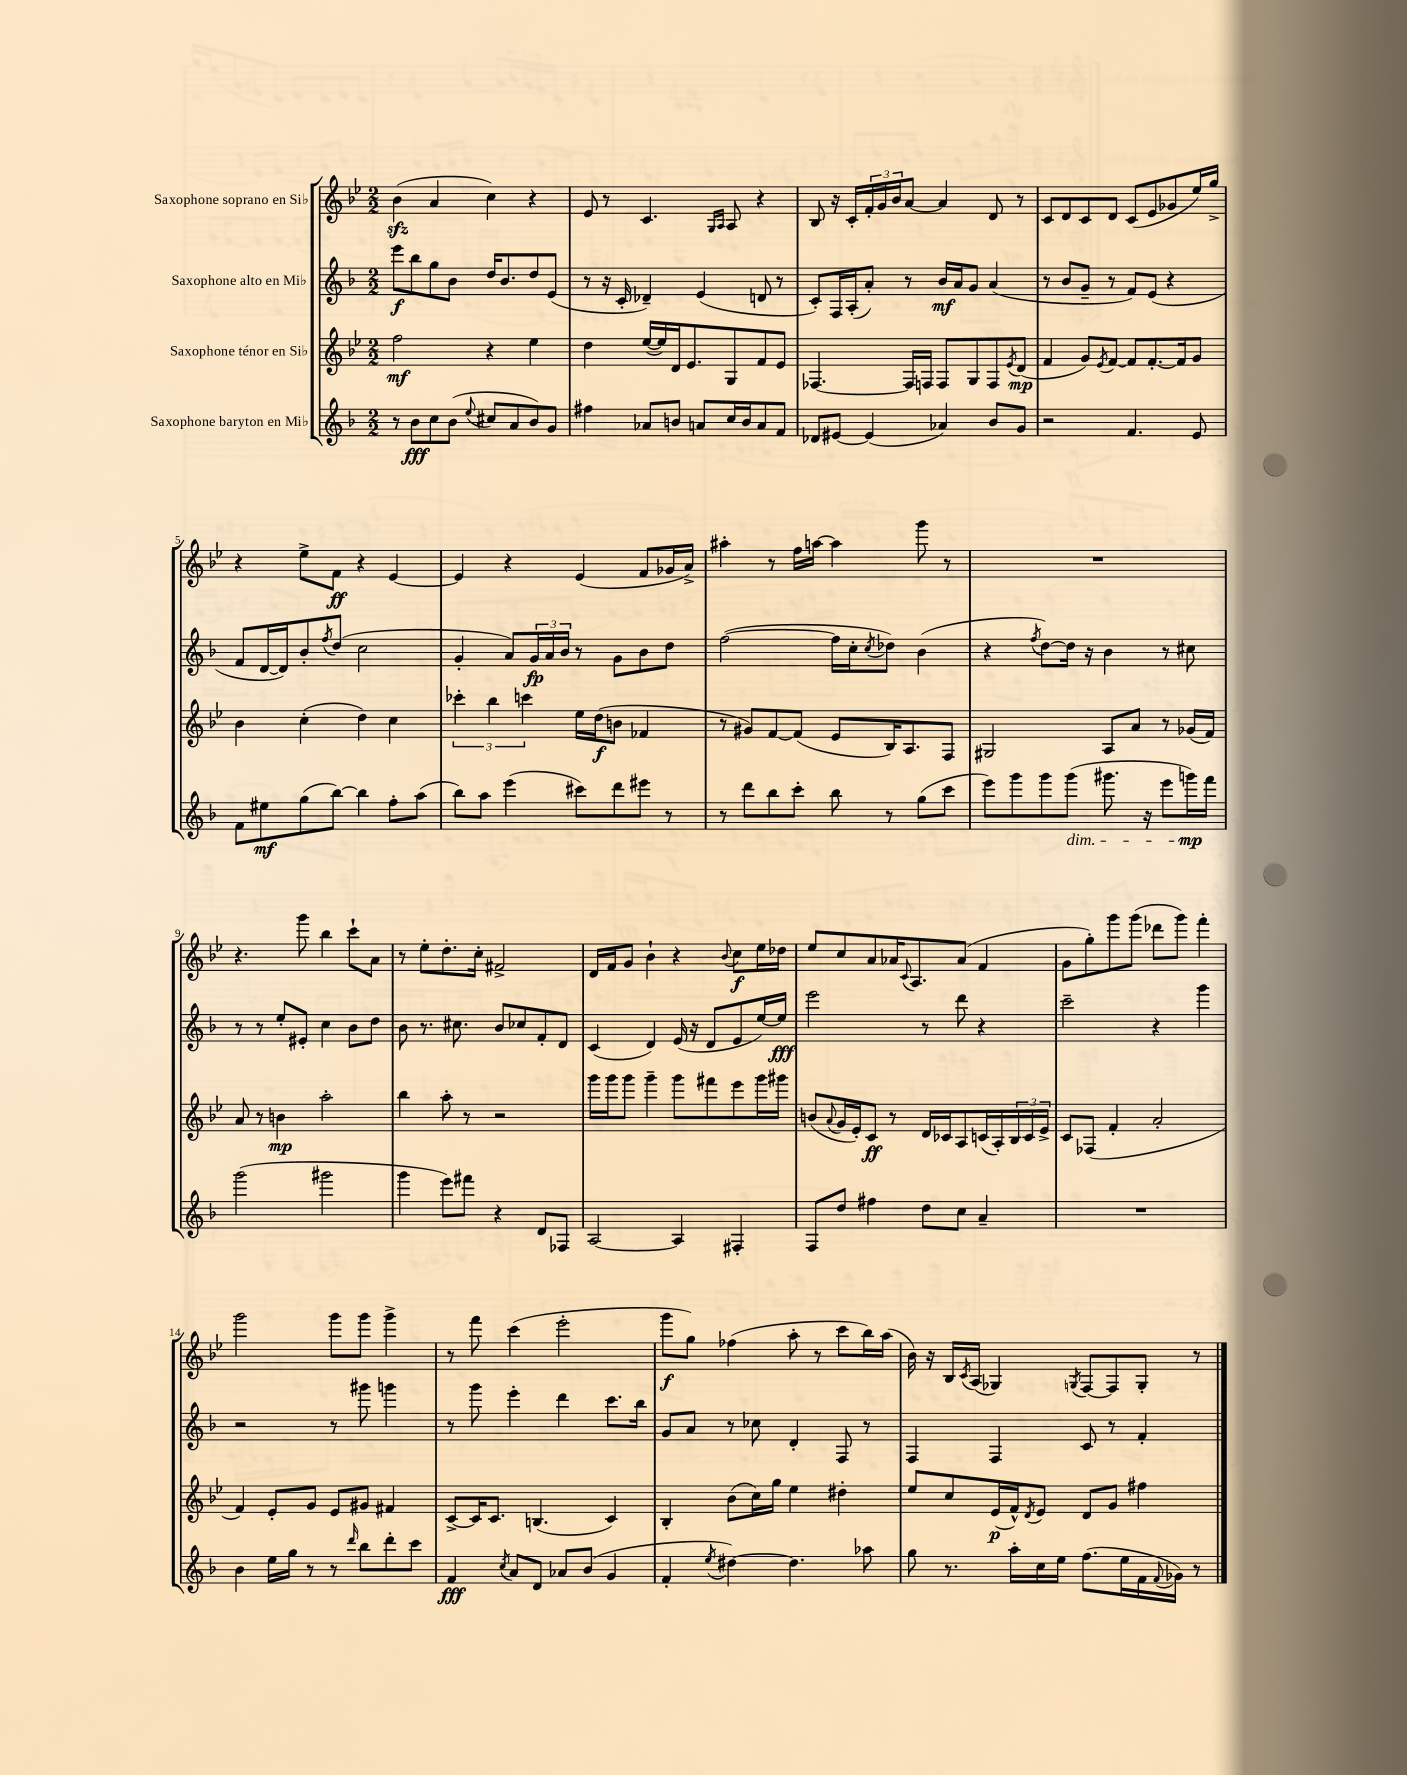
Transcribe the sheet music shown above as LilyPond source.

<<
\new StaffGroup <<
\new Staff = "s0" \with { instrumentName = "Saxophone soprano en Sib" } {
    \clef treble \key bes \major \numericTimeSignature \time 2/2
    bes'4\sfz( a'4 c''4) r4 |
    ees'8 r8 c'4. \grace { g16 a16 } a8 r4 |
    bes8 r16 c'16-. \tuplet 3/2 { f'16-. g'16 bes'16 } a'8~ a'4 d'8 r8 |
    c'8 d'8 c'8 d'8 c'8( ees'8 ges'8 ees''16) g''16-> |
    r4 ees''8-> f'8\ff r4 ees'4~ |
    ees'4 r4 ees'4( f'8 ges'16 a'16->) |
    ais''4-. r8 f''16 a''16~ a''4 g'''8 r8 |
    R1 |
    r4. g'''8 bes''4 c'''8-! a'8 |
    r8 ees''8-. d''8.-. c''16-. fis'2-> |
    d'16 f'16 g'8 bes'4-! r4 \appoggiatura { bes'8 } c''8\f ees''16 des''16 |
    ees''8 c''8 a'8 aes'16 \appoggiatura { c'8 } a8. aes'8( f'4 |
    g'8 g''8-.) g'''8 g'''8( des'''8 g'''8) f'''4-. |
    g'''2 g'''8 g'''8 g'''4-> |
    r8 f'''8 c'''4( ees'''2-. |
    g'''8\f g''8) fes''4( a''8-. r8 c'''8 bes''16) a''16( |
    bes'16) r16 bes16 \acciaccatura { c'8 } a16( ges4) \acciaccatura { g8 } f8~ f8 g8-. r8 \bar "|." |
}
\new Staff = "s1" \with { instrumentName = "Saxophone alto en Mib" } {
    \clef treble \key f \major \numericTimeSignature \time 2/2
    e'''8\f bes''8 g''8 bes'8 d''16 bes'8. d''8 e'8( |
    r8 r16 c'16-. des'4--) e'4( d'8 r8 |
    c'8-.) f16 a16-.( a'8-.) r8 bes'16\mf a'16 g'8 a'4( |
    r8 bes'8 g'8-- r8 f'8) e'8( r4 |
    f'8 d'16~ d'16) bes'8-. \acciaccatura { f''8 } d''8( c''2 |
    g'4-. a'8) \tuplet 3/2 { g'16\fp a'16 bes'16 } r8 g'8 bes'8 d''8 |
    f''2~( f''16 c''16-. \acciaccatura { c''8 } des''8) bes'4( |
    r4 \acciaccatura { f''8 } d''8~) d''16 r16 bes'4 r8 cis''8 |
    r8 r8 e''8-. eis'8-. c''4 bes'8 d''8 |
    bes'8 r8. cis''8. bes'8 ces''8 f'8-. d'8 |
    c'4( d'4) e'16( r16 d'8 e'8 e''16~) e''16\fff |
    e'''2 r8 d'''8 r4 |
    c'''2-- r4 g'''4 |
    r2 r8 gis'''8 g'''4 |
    r8 g'''8 e'''4-. d'''4 c'''8. bes''16 |
    g'8 a'8 r8 ces''8 d'4-. f8 r8 |
    f4 f4 c'8 r8 f'4-. \bar "|." |
}
\new Staff = "s2" \with { instrumentName = "Saxophone ténor en Sib" } {
    \clef treble \key bes \major \numericTimeSignature \time 2/2
    f''2\mf r4 ees''4 |
    d''4 ees''16~( ees''16) d'16 ees'8. g8 f'8 ees'8 |
    fes4.~ fes16 f16 f8 g8 f8 \acciaccatura { ees'8 } d'8\mp( |
    f'4 g'8) \acciaccatura { ees'8 } f'8~ f'8 f'8.~-. f'16 g'8 |
    bes'4 c''4-.( d''4) c''4 |
    \tuplet 3/2 { ces'''4-. bes''4 c'''4 } ees''16 d''16\f( b'8 fes'4 |
    r8 gis'8) f'8~ f'8( ees'8 bes16) a8. f8 |
    gis2 a8 a'8 r8 ges'16( f'16) |
    a'8 r8 b'4\mp a''2-. |
    bes''4 a''8-. r8 r2 |
    g'''16 g'''16 g'''8 g'''4-- g'''8 fis'''8 ees'''8 g'''16 gis'''16 |
    b'8( \appoggiatura { a'8 } g'16 ees'16-.) c'8\ff r8 d'16 ces'16 a8 c'16( a16-.) \tuplet 3/2 { bes16 c'16 ees'16-> } |
    c'8 fes8( f'4-. a'2-. |
    f'4) ees'8-. g'8 ees'8 gis'8 fis'4 |
    c'8~-> c'16 c'8. b4.( c'4) |
    bes4-. bes'8( c''16) g''16 ees''4 dis''4-. |
    ees''8 c''8 ees'16\p( f'16-^) \acciaccatura { d'8 } ees'8 d'8 g'8 fis''4 \bar "|." |
}
\new Staff = "s3" \with { instrumentName = "Saxophone baryton en Mib" } {
    \clef treble \key f \major \numericTimeSignature \time 2/2
    r8 bes'8\fff c''8 bes'8( \appoggiatura { e''8 } cis''8 a'8 bes'8) g'8 |
    fis''4 aes'8 b'8 a'8 c''16 b'16 a'8 f'8 |
    des'8 eis'8~ eis'4( aes'4) bes'8 g'8 |
    r2 f'4. e'8 |
    f'8 eis''8\mf g''8( bes''8~) bes''4 f''8-. a''8( |
    bes''8) a''8 e'''4( cis'''8) d'''8 eis'''8 r8 |
    r8 d'''8 bes''8 c'''8-. bes''8 r8 g''8( c'''8 |
    e'''8) g'''8 g'''8 g'''8\dim( gis'''8. r16 e'''8 g'''16\mp\!) f'''16 |
    g'''2( gis'''2 |
    g'''4 e'''8) fis'''8 r4 d'8 fes8 |
    a2~ a4 fis4-. |
    f8 d''8 fis''4 d''8 c''8 a'4-- |
    R1 |
    bes'4 e''16 g''16 r8 r8 \grace { d'''16 } bes''8 d'''8-. c'''8 |
    f'4\fff \acciaccatura { c''8 } a'8 d'8 aes'8 bes'8( g'4 |
    f'4-. \acciaccatura { e''8 } dis''4~) dis''4. aes''8 |
    g''8 r8. a''16-. c''16 e''16 f''8.( e''16 f'16 \appoggiatura { f'8 } ges'16) r8 \bar "|." |
}
>>
>>
